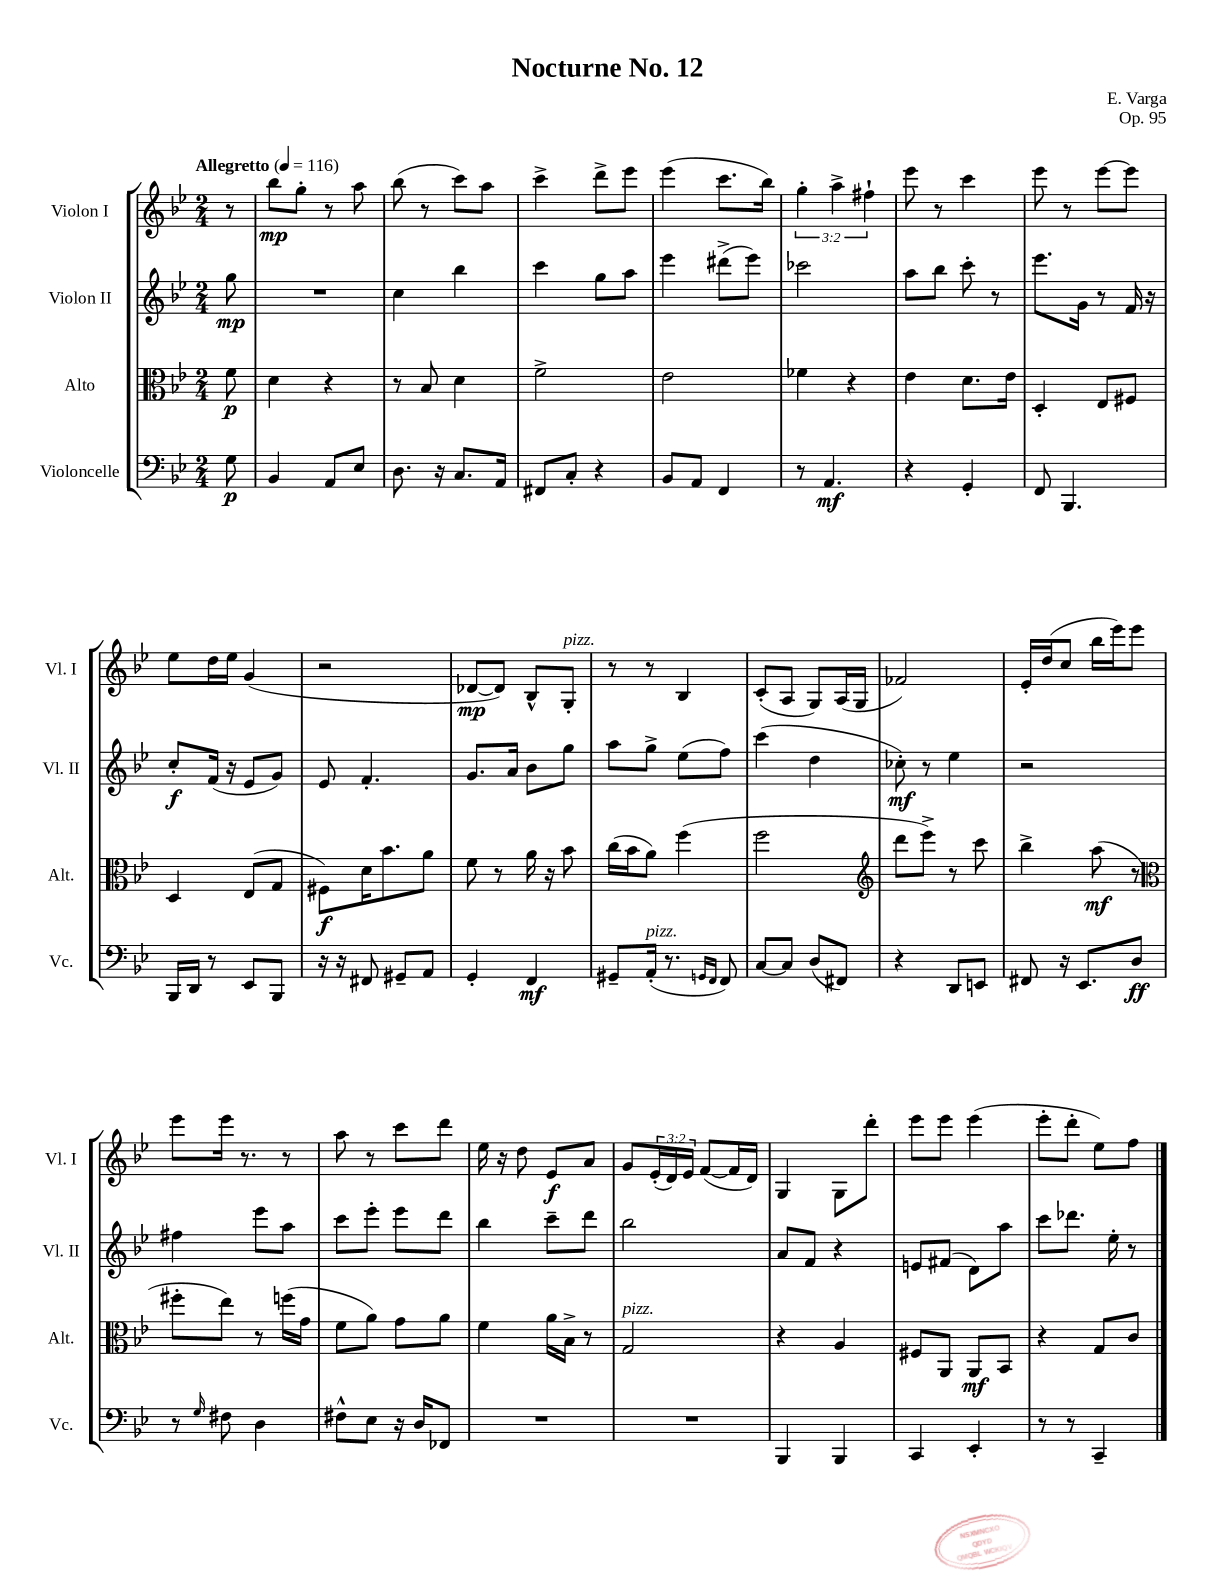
\header { title = "Nocturne No. 12" composer = "E. Varga" opus = "Op. 95" }
<<
\new StaffGroup <<
\new Staff = "s0" \with { instrumentName = "Violon I" shortInstrumentName = "Vl. I" } {
    \clef treble \key bes \major \numericTimeSignature \time 2/4 \override Staff.TupletNumber.text = #tuplet-number::calc-fraction-text \partial 8 \tempo "Allegretto" 4 = 116
    r8 |
    bes''8\mp g''8-. r8 a''8 |
    bes''8( r8 c'''8) a''8 |
    c'''4-> d'''8-> ees'''8 |
    ees'''4( c'''8. bes''16) |
    \tuplet 3/2 { g''4-. a''4-> fis''4-! } |
    ees'''8 r8 c'''4 |
    ees'''8 r8 ees'''8~ ees'''8 |
    ees''8 d''16 ees''16 g'4( |
    r2 |
    des'8~\mp des'8) bes8-^ g8-.^\markup { \italic "pizz." } |
    r8 r8 bes4 |
    c'8-.( a8 g8) a16( g16 |
    fes'2) |
    ees'16-. d''16( c''8 bes''16 ees'''16) ees'''8 |
    ees'''8 ees'''16 r8. r8 |
    a''8 r8 c'''8 d'''8 |
    ees''16 r16 d''8 ees'8\f a'8 |
    g'8 \tuplet 3/2 { ees'16-.( d'16) ees'16 } f'8~( f'16 d'16) |
    g4 g8 d'''8-. |
    ees'''8 ees'''8 ees'''4( |
    ees'''8-. d'''8-. ees''8) f''8 \bar "|." |
}
\new Staff = "s1" \with { instrumentName = "Violon II" shortInstrumentName = "Vl. II" } {
    \clef treble \key bes \major \numericTimeSignature \time 2/4 \partial 8
    g''8\mp |
    R2 |
    c''4 bes''4 |
    c'''4 g''8 a''8 |
    ees'''4 dis'''8->( ees'''8) |
    ces'''2 |
    a''8 bes''8 c'''8-. r8 |
    ees'''8. g'16 r8 f'16 r16 |
    c''8-.\f f'16( r16 ees'8 g'8) |
    ees'8 f'4.-. |
    g'8. a'16 bes'8 g''8 |
    a''8 g''8-> ees''8( f''8) |
    c'''4( d''4 |
    ces''8-.\mf) r8 ees''4 |
    r2 |
    fis''4 ees'''8 a''8 |
    c'''8 ees'''8-. ees'''8 d'''8 |
    bes''4 c'''8-- d'''8 |
    bes''2 |
    a'8 f'8 r4 |
    e'8 fis'8( d'8) a''8 |
    c'''8 des'''8. ees''16-. r8 \bar "|." |
}
\new Staff = "s2" \with { instrumentName = "Alto" shortInstrumentName = "Alt." } {
    \clef alto \key bes \major \numericTimeSignature \time 2/4 \partial 8
    f'8\p |
    d'4 r4 |
    r8 bes8 d'4 |
    f'2-> |
    ees'2 |
    fes'4 r4 |
    ees'4 d'8. ees'16 |
    d4-. ees8 fis8 |
    d4 ees8( g8 |
    fis8\f) d'16 bes'8. a'8 |
    f'8 r8 a'16 r16 bes'8 |
    c''16( bes'16 a'8) f''4( |
    f''2 |
    \clef treble d'''8 ees'''8->) r8 c'''8 |
    bes''4-> a''8\mf( r8 |
    \clef alto fis''8-. ees''8) r8 f''16( g'16 |
    f'8 a'8) g'8 a'8 |
    f'4 a'16 bes16-> r8 |
    g2^\markup { \italic "pizz." } |
    r4 a4 |
    fis8 a,8 a,8\mf bes,8 |
    r4 g8 c'8 \bar "|." |
}
\new Staff = "s3" \with { instrumentName = "Violoncelle" shortInstrumentName = "Vc." } {
    \clef bass \key bes \major \numericTimeSignature \time 2/4 \partial 8
    g8\p |
    bes,4 a,8 ees8 |
    d8. r16 c8. a,16 |
    fis,8 c8-. r4 |
    bes,8 a,8 f,4 |
    r8 a,4.\mf |
    r4 g,4-. |
    f,8 bes,,4. |
    bes,,16 d,16 r8 ees,8 bes,,8 |
    r16 r16 fis,8 gis,8-- a,8 |
    g,4-. f,4\mf |
    gis,8-- a,16-.^\markup { \italic "pizz." }( r8. \grace { g,16 f,16 } f,8) |
    c8~ c8 d8( fis,8) |
    r4 d,8 e,8 |
    fis,8 r16 ees,8. d8\ff |
    r8 \grace { g16 } fis8 d4 |
    fis8-^ ees8 r16 d16 fes,8 |
    R2 |
    R2 |
    bes,,4 bes,,4 |
    c,4 ees,4-. |
    r8 r8 c,4-- \bar "|." |
}
>>
>>
\layout { \context { \Score \remove "Bar_number_engraver" } }
